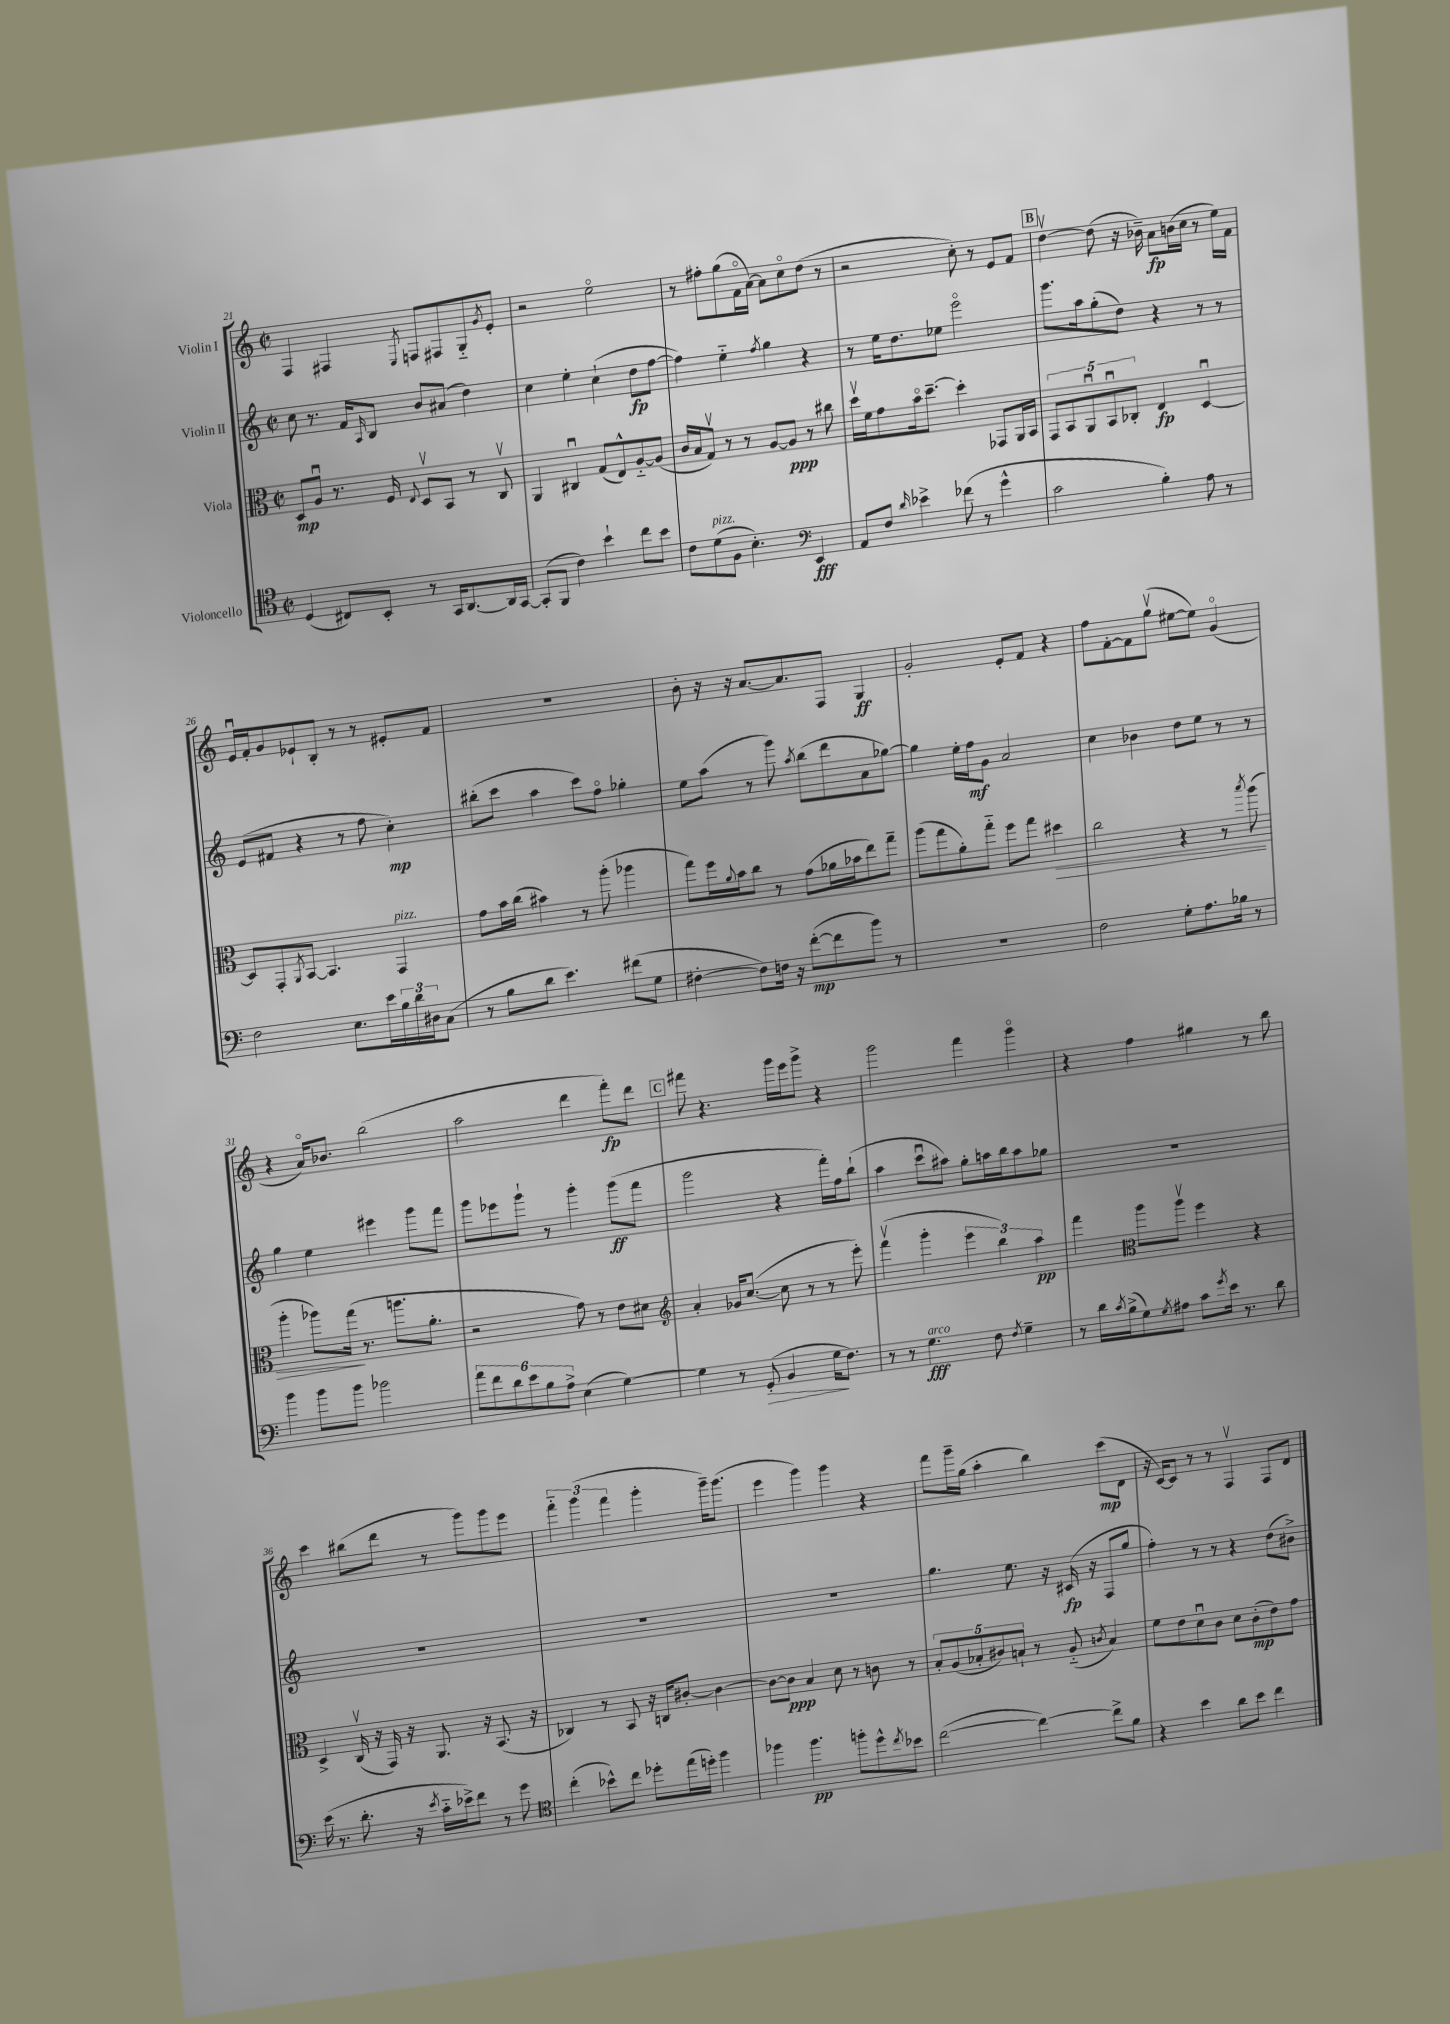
<<
\new StaffGroup <<
\new Staff = "s0" \with { instrumentName = "Violin I" } {
    \clef treble \key c \major \defaultTimeSignature \time 2/2
    f4 fis4 \acciaccatura { e8 } f8 fis8 g8-_ \acciaccatura { g'8 } e'8-. |
    r2 e''2\flageolet |
    r8 fis''8-. g''8( f'16\flageolet a'16~) a'8 c''8\flageolet d''8( r8 |
    r2 c''8-.) r8 e'8 f'8 |
    \mark \markup { \box "B" } d''4~\upbow d''8( r16 bes'16--) a'8\fp b'16( c''16 r8 e''16) f'16 |
    e'16\downbow f'16-. g'8 ees'8-! b8-. r8 r8 eis'8-. f'8 |
    R1 |
    b'8-. r16 r16 a'8.~ a'8. f8 g4\ff |
    g'2-. e'8-. f'8 r4 |
    f''8 f'8~-. f'8 g''8\upbow( eis''8~ eis''8) g'4\flageolet( |
    r4 a'16\flageolet) bes'8. b''2( |
    a''2 d'''4 f'''8-.\fp) d'''8 |
    \mark \markup { \box "C" } fis'''8 r4. g'''16 e'''16 g'''8-> r4 |
    g'''2 f'''4 g'''4\flageolet |
    r4 f''4 gis''4 r8 b''8 |
    c'''4 bis''8( d'''8 r8 g'''8) g'''8 e'''8 |
    \tuplet 3/2 { f'''4-_ g'''4( f'''4 } g'''4-. g'''16--) g'''8.( |
    e'''4 g'''4) g'''4 r4 |
    f'''8 g'''16-- g''16( a''4-. b''4) c'''8\mp( d'8 |
    r16 c'16~) c'8 r8 r8 f4\upbow f8 d'8 \bar "|." |
}
\new Staff = "s1" \with { instrumentName = "Violin II" } {
    \clef treble \key c \major \defaultTimeSignature \time 2/2
    c''8 r8. f'16 \grace { a16 } b8 b'8 ais'8( d''4) |
    c''4 e''4-. c''4-!( d''8\fp f''8~ |
    f''4) e''4-_ \acciaccatura { f''8 } g''4 r4 |
    r8 e''16 d''8. ees''8 e'''2\flageolet |
    \mark \markup { \box "B" } g'''8. a''16 g''8-.( d''8) r4 r8 r8 |
    e'8( fis'8 r4 r8 f''8 c''4-.\mp) |
    bis''8-.( c'''8 a''4 c'''8) f''8\flageolet ges''4-. |
    e''8 a''8( r8 g'''8) \acciaccatura { a''8 } b''8( d'''8 a'8 ges''8~) |
    ges''4 e''16-. f''16\mf g'8 a'2 |
    c''4 bes'4 d''8 e''8 r8 r8 |
    g''4 e''4 eis'''4 g'''8 f'''8 |
    g'''8 ees'''8 g'''8-! r8 g'''4-. g'''8\ff( f'''8 |
    \mark \markup { \box "C" } g'''2 r4 f'''16-.) f''16 b''8-!( |
    a''4 c'''8\downbow ais''8) g''8-. a''16 b''16 a''8 ges''8 |
    R1 |
    R1 |
    R1 |
    R1 |
    g''4. e''8. r16 cis'16\fp( r16 f8 g''8 |
    f''4-.) r8 r8 r4 d''8( bis'8->) \bar "|." |
}
\new Staff = "s2" \with { instrumentName = "Viola" } {
    \clef alto \key c \major \defaultTimeSignature \time 2/2
    d8\mp a8\downbow r8. f16 \appoggiatura { e8 } d8\upbow b,8 r8 c8\upbow |
    a,4 cis4\downbow g8( e8-^) a8~-_ a8( |
    c'16 b16 g8\upbow) r8 r8 a8~ a8\ppp r8 cis''8 |
    d''16\upbow f'16 g'8 b'16\flageolet d''8.~-- d''4-. ges,8 a,16 b,16 |
    \mark \markup { \box "B" } \tuplet 5/4 { g,8 b,8 a,8\downbow b,8\downbow ces8-. } e4\fp d4~\downbow |
    d8 g,8-. \acciaccatura { a,8 } b,8~ b,4. g,4^\markup { \italic "pizz." } |
    g'8 b'16 c''16( bis'4) r8 a''8-.( aes''4 |
    g''8) f''16 \appoggiatura { a'8 } b'16 c''8 r8 g'8( aes'16 bes'16 e''8) g''8-- |
    a''8( g''8 a'8-.) g''8-_ f''8 g''8 dis''4\> |
    c''2 r4 r8 \acciaccatura { b''8 } a''8( |
    a''4-. aes''8) g''16\!( r8. a''8. a'8.-. |
    r2 g'8) r8 e'8 dis'8 |
    \mark \markup { \box "C" } \clef treble a'4-. ges'16 c''8.~( c''8 r8 r8 e'''8-.) |
    f'''4\upbow( g'''4-. \tuplet 3/2 { e'''4 b''4) a''4\pp } |
    f'''4 \clef alto a''8 a''8\upbow f''4 r4 |
    d4-> c16\upbow( r16 g,16) r16 a,8. r16 b,8.( r16 |
    ces4) r8 b,8 r16 c16 cis'8~-. cis'4~ |
    cis'8~ cis'8\ppp b4 d'8 r8 c'8 r8 |
    \tuplet 5/4 { b8-. a8( bes8-. cis'8) b8-! } r8 a8-_( \acciaccatura { c'8 } b4) |
    f'8 e'8 d'8\downbow c'8 d'8 c'8-.\mp( e'8) g'8 \bar "|." |
}
\new Staff = "s3" \with { instrumentName = "Violoncello" } {
    \clef tenor \key c \major \defaultTimeSignature \time 2/2
    d4( cis8) b,8-. r8 g,16 a,8.~ a,16 g,16~ |
    g,8-.( f,8 c'4) b'4-! c''8 b'8 |
    c'8 d'8^\markup { \italic "pizz." }( f8 b4.-.) \clef bass e,4\fff |
    a,8 f8 \grace { d'16 } ees'4-> fes'8( r8 g'4-^ |
    \mark \markup { \box "B" } c'2 b4-.) a8 r8 |
    f2 e8. e'16 \tuplet 3/2 { b16 d'16 dis16 } c8( |
    r8 b8 d'8 e'4.) fis'8( g8 |
    fis4~-. fis8) f16 r16 f'8~-.\mp( f'8 b'8) r8 |
    R1 |
    f2 g8-. a8. bes16 r8 |
    b'4 b'8 b'8 bes'2 |
    \tuplet 6/4 { a'8 f'8 d'8 e'8 b8 a8-> } e4( g4~) |
    \mark \markup { \box "C" } g4 r8 g,8-.\>( b,4 g16\! f8.) |
    r8 r8 g4.\fff^\markup { \italic "arco" } f8 \acciaccatura { f8 } g4-- |
    r8 d'16 \acciaccatura { c'8 } b16->( g8) \acciaccatura { g8 } ais8 c'8 \acciaccatura { g'8 } e'16 r8. d'8 |
    e'16( r8. d'8.-. r16 \acciaccatura { e'8 } c'16-_ ees'16->) f'8 r8 g'8 |
    \clef tenor c''4-.( bes'8-^) c''8 des''8-. e''16( d''16-.) f''4 |
    fes''4 fes''4.\pp f''8-. d''8-^ \acciaccatura { c''8 } bes'8 |
    c''2~( c''4~) c''8-> f'8 |
    r4 b'4 a'8 b'8 c''4 \bar "|." |
}
>>
>>
\layout { \context { \Score currentBarNumber = #21 } }
